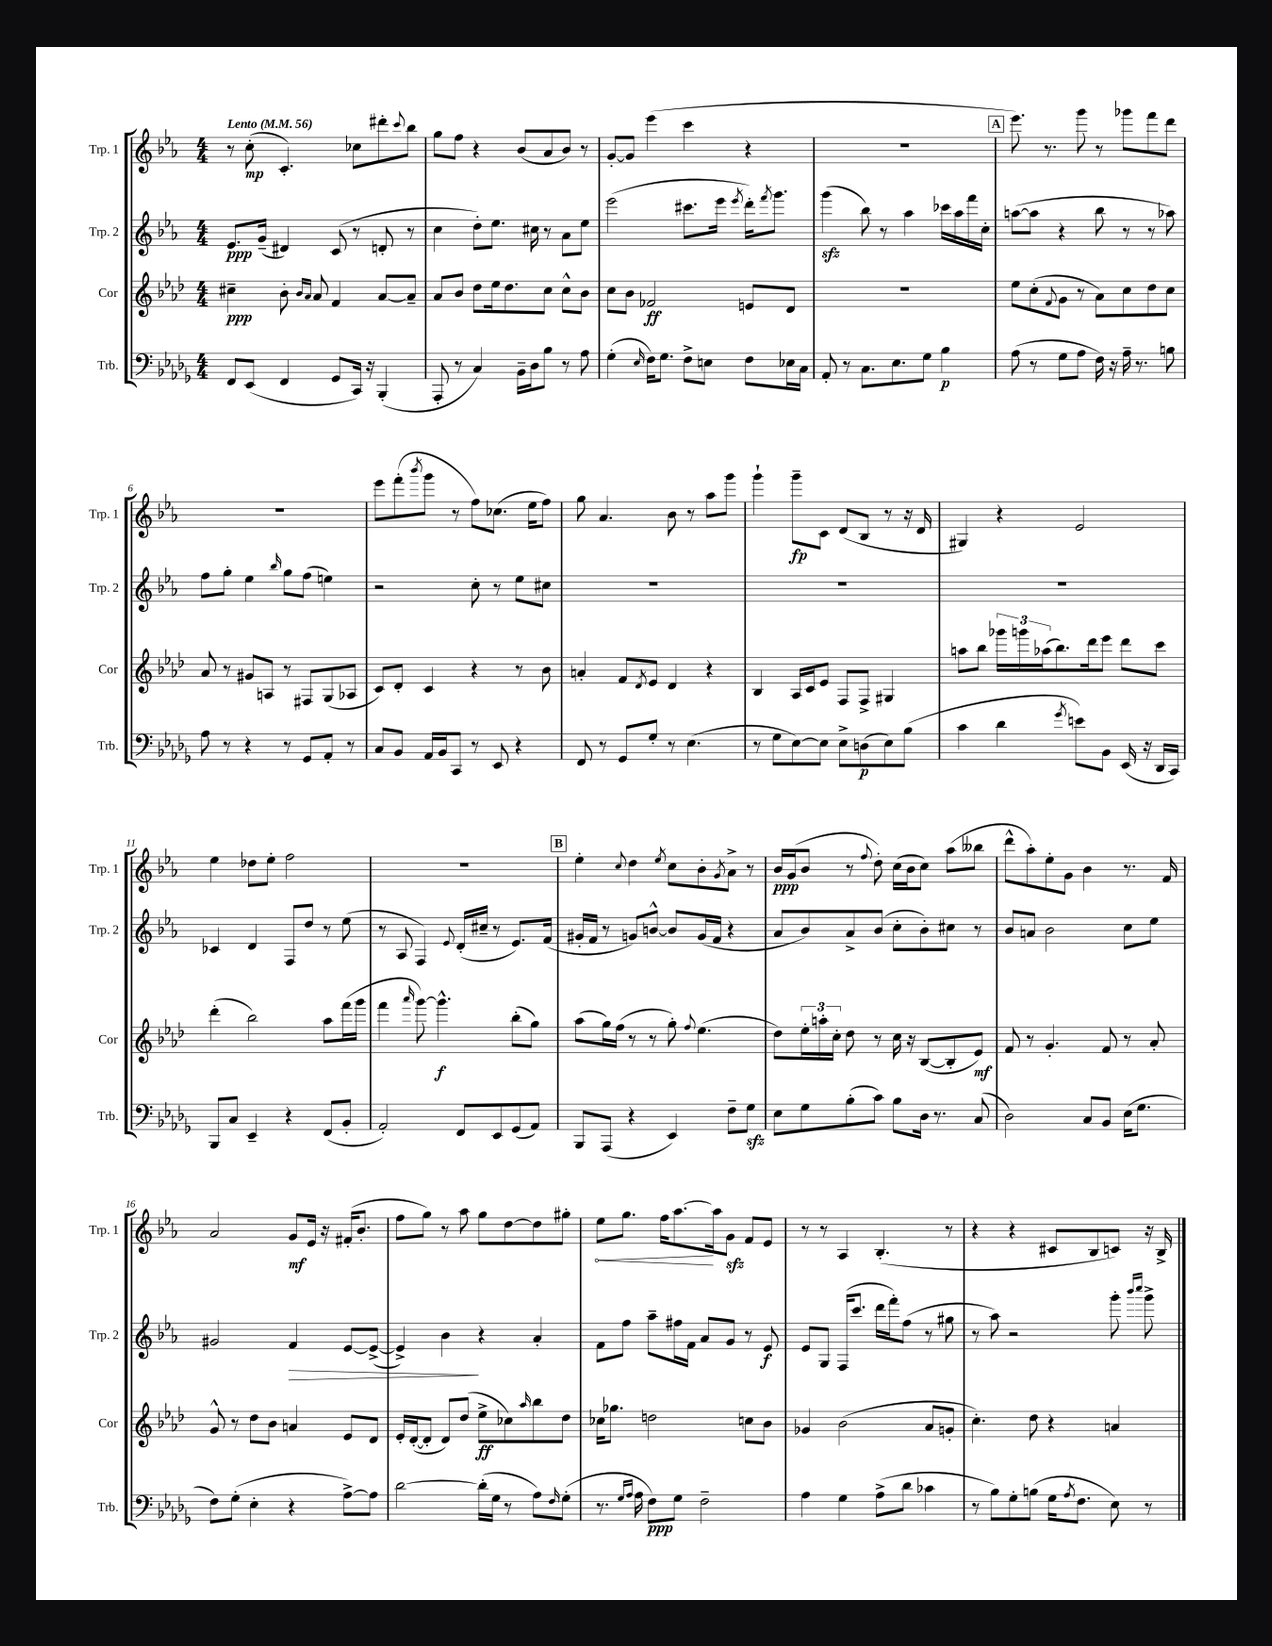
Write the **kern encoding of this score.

**kern	**kern	**kern	**kern
*staff4	*staff3	*staff2	*staff1
*clefF4	*clefG2	*clefG2	*clefG2
*k[b-e-a-d-g-]	*k[b-e-a-d-]	*k[b-e-a-]	*k[b-e-a-]
*M4/4	*M4/4	*M4/4	*M4/4
*MM56	*MM56	*MM56	*MM56
8FF	4cc#~	8.e-	8r
(8EE-	.	.	(8cc'
.	.	(16g~	.
4FF	8b-'	4d#)	4.c')
.	16qqb-	.	.
.	16qqa-	.	.
.	8a-	.	.
8GG-	4f	(8c	.
16CC)	.	8r	8cc-
16r	.	.	.
(4BBB-'	[8a-	8d'	8ddd#'
.	.	.	8qqccc
.	8a-~]	8r	8bb-
=	=	=	=
8AAA-'	8a-	4cc	8gg
8r	8b-	.	8ff
4C)	8dd-	8dd')	4r
.	16ee-	8.ee-	.
.	8.dd-	.	.
16BB-~	.	.	(8b-
16D-	.	16cc#	.
8B-	8cc	8r	8a-
8r	8cc^^	8a-	8b-)
8A-	8b-	8ee-	8r
=	=	=	=
(4G-'	8cc	(2eee-	[8g'
.	8b-	.	8g]
16qqE-	.	.	.
16F)	2f-	.	(4eee-
8.G-	.	.	.
8F^	.	8.ccc#	4ccc
8E	.	.	.
.	.	16eee-	.
.	.	8qeee-	.
8F	8e	16ddd')	4r
.	.	8qfff	.
.	.	8.ggg	.
16E-	8d-	.	.
16C	.	.	.
=	=	=	=
8AA-'	1r	(4ggg	1r
8r	.	.	.
8.C	.	8bb-)	.
.	.	8r	.
8.E-	.	.	.
.	.	4aa-	.
8G-	.	.	.
4B-	.	16ccc-	.
.	.	16aa-	.
.	.	16fff	.
.	.	16cc'	.
=	=	=	=
(8A-	8ee-	([8aa	8.eee-)
8r	(8cc'	8aa]	.
.	.	.	8.r
.	8qqf	.	.
8G-	8g	4r	.
8A-	8r	.	8ggg
16F)	8a-)	8bb-	8r
16r	.	.	.
16A-~	8cc	8r	8ggg-
8.r	.	.	.
.	8dd-	8r	8fff
8B	8cc	8aa-)	8ddd
=	=	=	=
8A-	8a-	8ff	1r
8r	8r	8gg'	.
4r	8g#	4ee-	.
.	8A	.	.
.	.	16qqbb-	.
8r	8r	8gg	.
8GG-	8F#	(8ff	.
8AA-'	(8G	4ee)	.
8r	8A-	.	.
=	=	=	=
8C	8c)	2r	8eee-
8BB-	8d-'	.	(8fff'
.	.	.	8qbbb-
16AA-	4c	.	8ggg
16BB-	.	.	.
8CC	.	.	8r
8r	4r	8cc'	8ff)
8EE-	.	8r	(8.cc-
4r	8r	8ee-	.
.	.	.	16ee-
.	8b-	8cc#	8ff)
=	=	=	=
8FF	4a'	1r	8gg
8r	.	.	4.a-
8GG-	8f	.	.
.	8qd-	.	.
8G-'	8e-	.	.
8r	4d-	.	8b-
(4.E-	.	.	8r
.	4r	.	8aa-
.	.	.	8ggg
=	=	=	=
8r	4B-	1r	4ggg`
8G-	.	.	.
[8E-)	16A-	.	8ggg~
.	16c	.	.
8E-]	8e-	.	8c
8E-^	8F	.	(8d
(8D	8F^	.	8B-
8E-)	4G#	.	8r
(8B-	.	.	16r
.	.	.	16d
=	=	=	=
4c	8aa	1r	4G#)
.	8bb-	.	.
4d-	24ggg-	.	4r
.	24ggg	.	.
.	(24aa-	.	.
.	8.bb-)	.	.
8qg-	.	.	.
8e)	.	.	2e-
.	16ddd-	.	.
8BB-	8eee-	.	.
(16EE-	8ddd-	.	.
16r	.	.	.
16DD-	8ccc	.	.
16CC)	.	.	.
=	=	=	=
8BBB-	(4ddd-'	4c-	4ee-
8C	.	.	.
4EE-~	2bb-)	4d	8dd-
.	.	.	8ee-'
4r	.	8F	2ff
.	.	8dd	.
(8FF	8aa-	8r	.
8BB-'	(16fff	(8ee-	.
.	16ggg	.	.
=	=	=	=
2AA-')	4fff	8r	1r
.	.	8A-	.
.	16qqaaa-	.	.
.	[8ggg)	4F)	.
.	4.ggg^^]	.	.
.	.	8qqe-	.
8FF	.	(16d'	.
.	.	16cc#~	.
8EE-	.	8r	.
(8GG-	(8bb-'	8.e-)	.
8AA-)	8gg)	.	.
.	.	(16f	.
=	=	=	=
8BBB-	(8aa-	16g#'	4ee-'
.	.	16f	.
(8AAA-	16gg)	8r	.
.	(16ff	.	.
.	.	.	8qqcc
4r	8r	8g)	4dd
.	8r	[8b^^	.
.	.	.	8qee-
4EE-)	8gg')	8b]	8cc
.	8qqff	.	.
.	(4.ee-	(16g	8b-'
.	.	16f	.
.	.	.	8qg
8F~	.	4r	8a-^
8G-	.	.	8r
=	=	=	=
8E-	8dd-)	8a-	16b-
.	.	.	(16g
8G-	24ee-'	8b-)	8b-
.	24aa'	.	.
.	24cc'	.	.
(8B-'	8dd-	8a-^	8r
.	.	.	8qqff
8c)	8r	(8b-	8dd')
8B-	16cc	8cc'	(16cc
.	16r	.	16b-
16D-	([8B-	8b-')	8cc)
8.r	.	.	.
.	8B-']	8cc#	(8aa-
(8C	8e-)	8r	8bb--
=	=	=	=
2D-)	8f	8b-	8ddd^^
.	8r	8a	8aa-')
.	4.g'	2b-	8ee-'
.	.	.	8g
8C	.	.	4b-
8BB-	8f	.	.
(16E-	8r	8cc	8.r
8.G-	.	.	.
.	8a-'	8ee-	.
.	.	.	16f
=	=	=	=
8F)	8g^^	2g#	2a-
(8G-'	8r	.	.
4E-'	8dd-	.	.
.	8b-	.	.
4r	4a	4f	8g
.	.	.	16e-
.	.	.	16r
[8A-^)	8e-	[8e-	(16f#'
.	.	.	8.b-'
8A-]	8d-	(8e-^_	.
=	=	=	=
[2d-	16e-'	4e-^])	8ff
.	([16d-'	.	.
.	8d-']	.	8gg)
.	8d-)	4b-	8r
.	(8dd-	.	8aa-
(16d-']	8ee-^	4r	8gg
16G-	.	.	.
8r	8cc-)	.	[8dd
.	16qqaa-	.	.
8A-)	8bb-	4a-'	8dd]
16qqF	.	.	.
(8G-'	8dd-	.	8gg#'
=	=	=	=
8.r	16cc-	8f	8ee-
.	8.gg-	.	.
.	.	8ff	8.gg
16qqG-	.	.	.
16qqA-	.	.	.
16A-	.	.	.
8F)	2dd	8aa-~	.
.	.	.	16ff
8G-	.	16ff#	[8.aa-
.	.	16f	.
2F~	.	8a-	.
.	.	.	16aa-]
.	.	8g	8g
.	8cc	8r	8f
.	8b-	8e-	8e-
=	=	=	=
4A-	4g-	8e-	8r
.	.	8G	8r
4G-	(2b-	(16F	4A-
.	.	8.ccc	.
(8A-^	.	16ddd	(4.B-'
.	.	16fff')	.
8d-	.	(8ff	.
4c-	8a-	8r	.
.	8g'	8gg#	8r
=	=	=	=
8r	4.cc')	8r	4r
8B-)	.	8aa-)	.
8G-'	.	2r	4r
(8B	8dd-	.	.
16G-	4r	.	8c#
8qA-	.	.	.
8.F	.	.	.
.	.	.	8B-
8E-)	4a	8ggg'	8c)
.	.	16qqbbb-	.
.	.	16qqcccc	.
8r	.	8ggg^	16r
.	.	.	16B-^
==	==	==	==
*-	*-	*-	*-
